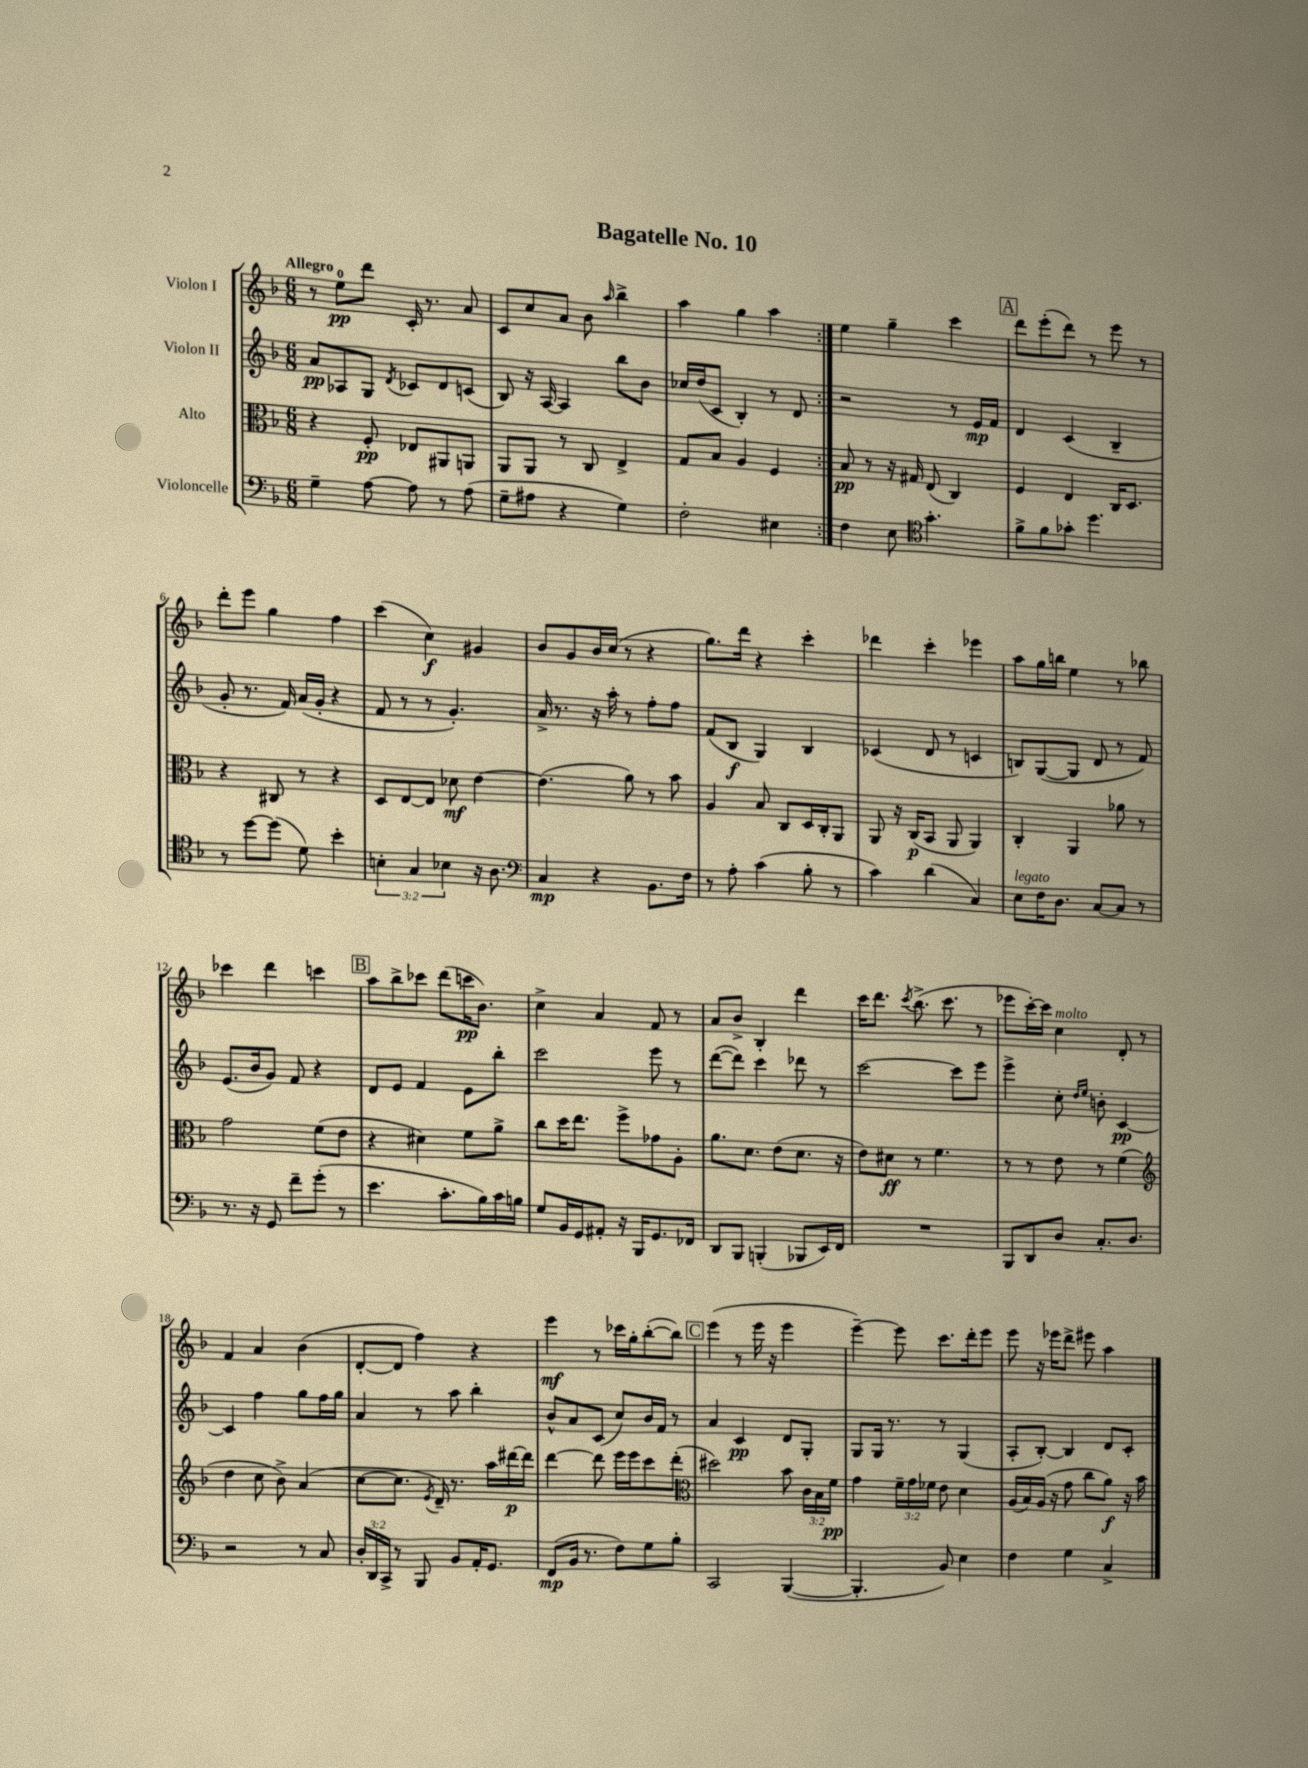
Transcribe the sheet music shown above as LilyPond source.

\header { title = "Bagatelle No. 10" }
<<
\new StaffGroup <<
\new Staff = "s0" \with { instrumentName = "Violon I" } {
    \clef treble \key f \major \numericTimeSignature \time 6/8 \tempo "Allegro"
    \autoBeamOff \repeat volta 2 { r8 e''8[-0\pp d'''8] c'16-. r8. a'8 |
    c'8[ c''8 a'8] bes'8 \grace { a''16 } bes''4-> |
    a''4 g''4 a''4 | }
    e''4 g''4-- c'''4 |
    \mark \markup { \box "A" } d'''8[ e'''8-.( d'''8]) r8 e'''8 r8 |
    d'''8[-. e'''8] g''4 f''4 |
    c'''4( c''4\f) gis'4 |
    bes'8[ g'8 bes'16 c''16]( r8 r4 |
    g''8.[) d'''16] r4 c'''4-. |
    des'''4 c'''4-. ees'''4 |
    a''8[ g''16 b''16] e''4 r8 bes''8 |
    ces'''4 d'''4 c'''4 |
    \mark \markup { \box "B" } a''8[ bes''8-> ces'''8] d'''8[( c'''16\pp bes'8.]) |
    c''4-> a'4 f'8 r8 |
    a'8[ bes'8]-> bes4-. d'''4 |
    c'''16[ d'''8.] \acciaccatura { c'''8 } bes''8.->( c'''8. r8 |
    ees'''8[ c'''16~-.) c'''16] c''4^\markup { \italic "molto" } d'8-. r8 |
    f'4 a'4 bes'4( |
    d'8[~-. d'8] f''4) r4 |
    e'''4\mf r8 ces'''16[ g''16-. bes''8~-.( bes''8]) |
    \mark \markup { \box "C" } e'''4( r8 e'''16 r16 e'''4 |
    e'''4~--) e'''8 c'''8.[ d'''16-. e'''8] |
    e'''8 r16 ees'''16[ d'''8]-> eis'''8 a''4 \bar "|." |
}
\new Staff = "s1" \with { instrumentName = "Violon II" } {
    \clef treble \key f \major \numericTimeSignature \time 6/8
    \autoBeamOff \repeat volta 2 { a'8[\pp aes8 g8] \acciaccatura { d'8 } ces'8[ d'8 c'8]( |
    bes8) r16 a16~ a4 bes''8[ bes'8] |
    ces''16[ d''16( c'8] bes4-.) r8 d'8 | }
    r2 r8 e'16[\mp f'16] |
    \mark \markup { \box "A" } d'4 c'4( bes4-- |
    g'8-. r8. f'16) a'16[( g'16]-. r4 |
    f'8 r8 r8 g'4.-.) |
    a'16-> r8. r16 a''16-. r8 f''8[-. f''8] |
    f'8[( bes8]\f g4) bes4 |
    ces'4( d'8 r8 c'4 |
    b8[) g8~( g8] d'8 r8 f'8) |
    e'8.[( bes'16 g'8]) f'8 r4 |
    \mark \markup { \box "B" } d'8[ e'8] f'4 e'8[ bes''8]-. |
    c'''2 e'''8 r8 |
    d'''8[~( d'''8]) c'''4 des'''8 r8 |
    c'''2~ c'''8[ e'''8] |
    e'''4-> c''8-. \grace { d''16[ e''16] } b'8-. c'4~\pp |
    c'4 f''4 g''8[ f''16 g''16] |
    a'4 r8 a''8 bes''4-. |
    bes'8[-^ a'8 c'8]( c''8[) bes'16 f'16] r8 |
    \mark \markup { \box "C" } a'4 c'4\pp d'8[ g8]-. |
    g8[ g16] r8. r8 g4( |
    a8[-. bes8]~-.) bes4 d'8[ c'8]-. \bar "|." |
}
\new Staff = "s2" \with { instrumentName = "Alto" } {
    \clef alto \key f \major \numericTimeSignature \time 6/8 \override Staff.TupletNumber.text = #tuplet-number::calc-fraction-text
    \autoBeamOff \repeat volta 2 { r4 f8-.\pp ees8[ ais,8 a,8] |
    a,8[ a,8] r8 c8 e4-> |
    g8[ bes8] a4 f4 | }
    bes8\pp r8 r16 gis16 e8( c4) |
    \mark \markup { \box "A" } f4 e4 c16[ d8.] |
    r4 cis8 r8 r4 |
    d8[ e8~ e8] des'8\mf e'4~ |
    e'4.( a'8) r8 bes'8 |
    a4 bes8 c8[ d16 c16-. a,8] |
    a,8 r16 c16[\p( bes,8] a,8 a,4) |
    c4-. a,4 aes'8 r8 |
    g'2 f'8[( e'8] |
    \mark \markup { \box "B" } r4 dis'4) f'8[ a'8]-> |
    c''8[ d''16 e''8.] f''8[-> ges'8 a8]-. |
    a'8.[ d'8.] e'8[( d'8.] r16 |
    e'8[) dis'8]\ff r8 f'4. |
    r8 r8 e'8 r8 f'4( |
    \clef treble d''4 c''8 bes'8->) a'4( |
    c''8[~ c''8.] \acciaccatura { e'8 } d'16--) r8. a''16[ dis'''16~\p dis'''16] |
    d'''4~ d'''8 e'''16[ e'''16 c'''8 d'''8]-.( |
    \mark \markup { \box "C" } \clef alto dis''2) bes'8 \tuplet 3/2 { c'16[ bes16 f'16]\pp } |
    g'4 \tuplet 3/2 { f'16[-- g'16 fes'16] } e'8 d'4 |
    a16[( bes16) a16]( r16 g'8 c''8[ a'8]\f) r16 bes'16 \bar "|." |
}
\new Staff = "s3" \with { instrumentName = "Violoncelle" } {
    \clef bass \key f \major \numericTimeSignature \time 6/8 \override Staff.TupletNumber.text = #tuplet-number::calc-fraction-text
    \autoBeamOff \repeat volta 2 { g4-- a8~ a8 r8 a8( |
    g8[-- ais8] r4 g4) |
    f2-. eis4 | }
    f4 e8 \clef tenor g'4.-. |
    \mark \markup { \box "A" } f'8[-> f'8 ges'8]-. d''4. |
    r8 d''8[~ d''8]( d'8) bes'4-. |
    \tuplet 3/2 { b4-. g4 bes4 } r16 a8. |
    \clef bass c4\mp r4 bes,8.[ f16] |
    r8 a8-. c'4( bes8-. r8 |
    c'4) d'4( c4) |
    e8[^\markup { \italic "legato" } f16 d8.] c8[~ c8] r8 |
    r8. r16 g,8 f'8[-- g'8]-.( r8 |
    \mark \markup { \box "B" } e'4. c'8.[-. bes16) c'16 b16] |
    g8[ bes,16 g,16 ais,8]-. r16 bes,,16[ g,8. fes,16] |
    d,8[ bes,,8] b,,4-.( bes,,8[ e,16) f,16] |
    R2. |
    bes,,8[ d,8 d8] c8.[-. d8.] |
    r2 r8 c8 |
    \tuplet 3/2 { d16[-. d,16 c,16]-> } r8 bes,,8 bes,8[ a,16-. g,8.] |
    f,8[\mp( bes,16] r8. f8[) g8 bes8]-. |
    \mark \markup { \box "C" } c,2 bes,,4~( |
    bes,,4.-. bes,8) e4 |
    f4 g4 c4-> \bar "|." |
}
>>
>>
